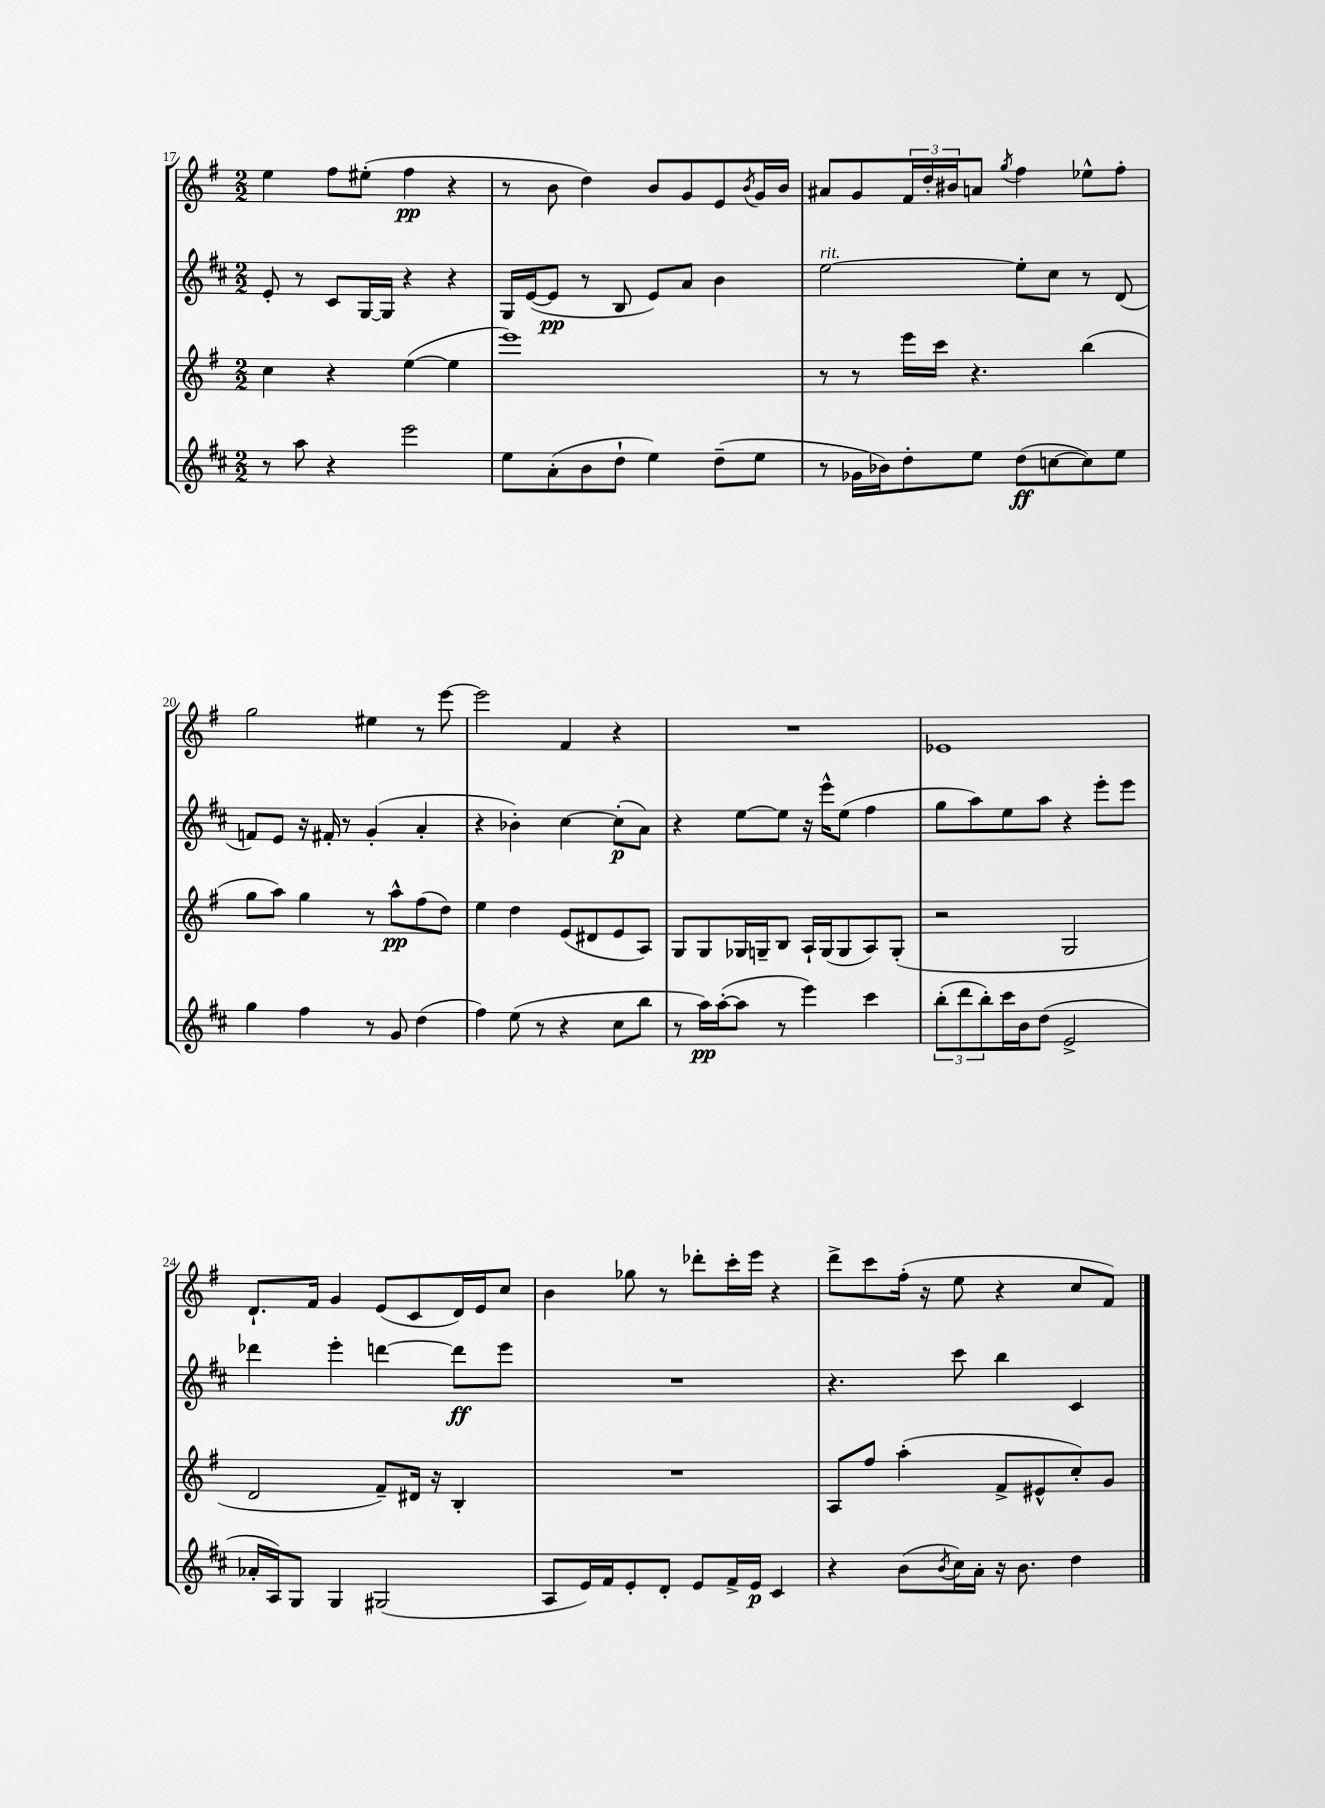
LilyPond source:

<<
\new StaffGroup <<
\new Staff = "s0" {
    \clef treble \key g \major \numericTimeSignature \time 2/2
    e''4 fis''8 eis''8-.( fis''4\pp r4 |
    r8 b'8 d''4) b'8 g'8 e'8 \acciaccatura { b'8 } g'16 b'16 |
    ais'8 g'8 \tuplet 3/2 { fis'16 d''16-. bis'16 } a'8 \acciaccatura { g''8 } fis''4 ees''8-^ fis''8-. |
    g''2 eis''4 r8 e'''8~ |
    e'''2 fis'4 r4 |
    R1 |
    ees'1 |
    d'8.-! fis'16 g'4 e'8( c'8 d'16) e'16 c''8 |
    b'4 ges''8 r8 des'''8-. c'''16-. e'''16 r4 |
    d'''8-> c'''8 fis''16-.( r16 e''8 r4 c''8 fis'8) \bar "|." |
}
\new Staff = "s1" {
    \clef treble \key d \major \numericTimeSignature \time 2/2
    e'8-. r8 cis'8 g16~ g16 r4 r4 |
    g16 e'16~( e'8\pp r8 b8 e'8) a'8 b'4 |
    e''2~^\markup { \italic "rit." } e''8-. cis''8 r8 d'8( |
    f'8) e'8 r16 fis'16-. r8 g'4-.( a'4-. |
    r4 bes'4-.) cis''4~ cis''8-.\p( a'8) |
    r4 e''8~ e''8 r16 e'''16-^ e''8( fis''4 |
    g''8 a''8) e''8 a''8 r4 e'''8-. e'''8 |
    des'''4 e'''4-. d'''4~ d'''8\ff e'''8 |
    R1 |
    r4. cis'''8 b''4 cis'4 \bar "|." |
}
\new Staff = "s2" {
    \clef treble \key g \major \numericTimeSignature \time 2/2
    c''4 r4 e''4~( e''4 |
    e'''1) |
    r8 r8 e'''16 c'''16 r4. b''4( |
    g''8 a''8) g''4 r8 a''8-^\pp fis''8( d''8) |
    e''4 d''4 e'8( dis'8 e'8 a8) |
    g8 g8 ges16 g16-- b8 a16-! g16( g8 a8) g8-.( |
    r2 g2 |
    d'2 fis'8--) dis'16 r16 b4-. |
    R1 |
    a8 fis''8 a''4-.( fis'8-> eis'8-^ c''8-.) g'8 \bar "|." |
}
\new Staff = "s3" {
    \clef treble \key d \major \numericTimeSignature \time 2/2
    r8 a''8 r4 e'''2 |
    e''8 a'8-.( b'8 d''8-! e''4) d''8--( e''8 |
    r8 ges'16 bes'16) d''8-. e''8 d''8\ff( c''8~ c''8) e''8 |
    g''4 fis''4 r8 g'8 d''4( |
    fis''4) e''8( r8 r4 cis''8 b''8 |
    r8 a''16\pp) a''16~-.( a''8 r8 e'''4) cis'''4 |
    \tuplet 3/2 { b''8-.( d'''8 b''8-.) } cis'''16 b'16 d''8( e'2-> |
    aes'16-. a16) g8 g4 gis2( |
    a8 e'16) fis'16 e'8-. d'8-. e'8 fis'16-> e'16\p cis'4 |
    r4 b'8( \acciaccatura { b'8 } cis''16) a'16-. r16 b'8. d''4 \bar "|." |
}
>>
>>
\layout { \context { \Score currentBarNumber = #17 } }
